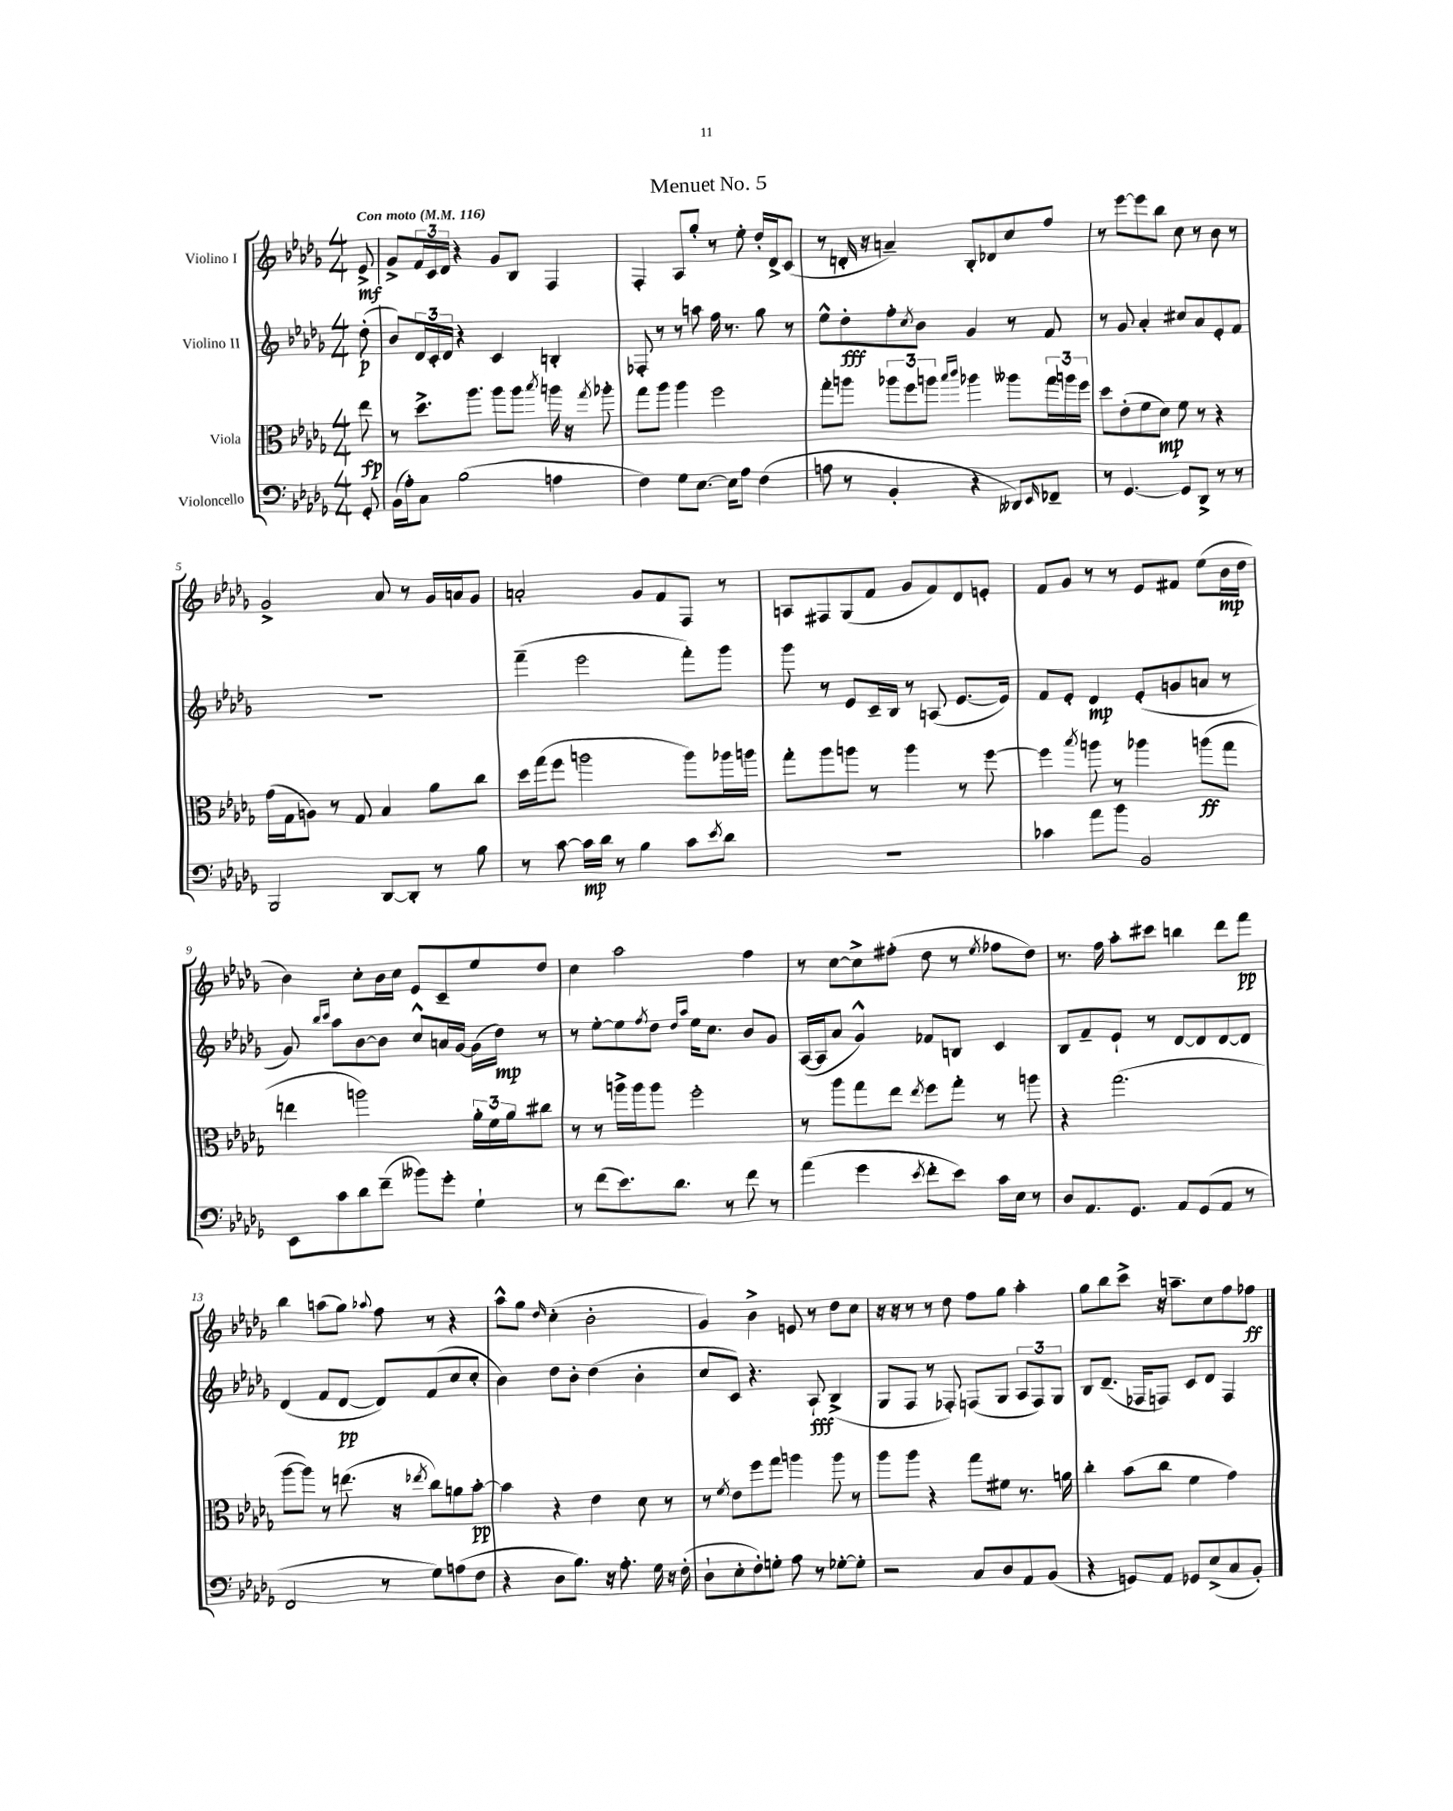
\header { title = "Menuet No. 5" }
<<
\new StaffGroup <<
\new Staff = "s0" \with { instrumentName = "Violino I" } {
    \clef treble \key des \major \numericTimeSignature \time 4/4 \partial 8 \tempo "Con moto" 4 = 116
    ees'8->\mf |
    ges'8-> \tuplet 3/2 { f'16 c'16 des'16 } r4 ges'8 bes8 f4 |
    f4-. aes8 ges''8-. r8 ees''8-. des''16-. des'16-> c'8( |
    r8 d'16-. r16 a'4--) bes8-. des'8 c''8 f''8 |
    r8 ees'''8~ ees'''8 bes''8 c''8 r8 bes'8 r8 |
    ges'2-> aes'8 r8 ges'16 a'16 ges'8 |
    a'2-. ges'8 f'8 f8 r8 |
    a8 fis8 ges8( f'8 ges'8 f'8) des'8 e'8-. |
    f'8 ges'8 r8 r8 ees'8 fis'8 ees''8( bes'16\mp des''16 |
    bes'4) c''8-. bes'16 c''16 ees'8 c'8-- ees''8 des''8 |
    c''4 aes''2 f''4 |
    r8 c''8~ c''8-> fis''8-.( des''8 r8 \acciaccatura { ees''8 } fes''8 des''8) |
    r8. f''16 aes''8-. cis'''8 b''4 des'''8 f'''8\pp |
    bes''4 a''8( ges''8) \appoggiatura { aes''8 } f''8 r8 r4 |
    aes''8-^ ges''8 \grace { des''16 } c''4-.( bes'2-. |
    ges'4) bes'4-> e'8 r8 des''8 c''8 |
    r16 r16 r8 r8 des''8 f''8 ges''8 aes''4-. |
    ges''8 bes''8 c'''8-> r16 a''8.-- c''8 f''8 fes''8\ff \bar "|." |
}
\new Staff = "s1" \with { instrumentName = "Violino II" } {
    \clef treble \key des \major \numericTimeSignature \time 4/4 \partial 8
    des''8-.\p( |
    bes'8) \tuplet 3/2 { des'16 c'16-. des'16 } r4 c'4 b4-. |
    fes8-. r8 r8 a''8 f''16 r8. ges''8 r8 |
    ees''8-^ des''8-.\fff f''8-. \acciaccatura { c''8 } bes'8 ges'4 r8 f'8 |
    r8 ges'8 aes'4-. cis''8 aes'8 ees'8-. f'8 |
    R1 |
    f'''4--( ees'''2 f'''8-.) ges'''8 |
    ges'''8 r8 ees'8 c'16-- bes16 r8 a8( ees'8.~ ees'16) |
    f'8 ees'8-. des'4\mp ees'8-.( g'8 a'8 r8 |
    ges'8) \grace { bes''16 c'''16 } aes''8 bes'8~ bes'8 c''8-^ a'16 ges'16~ ges'16( des''16\mp) r8 |
    r8 ees''8~-. ees''8 \acciaccatura { f''8 } des''8 \grace { des''16 aes''16 } ees''16 c''8. bes'8 ges'8 |
    aes16~( aes16 aes'8 ges'4-^) fes'8 b8 c'4 |
    bes8 f'8-- ees'8-! r8 des'8~ des'8 des'8~ des'8 |
    des'4( f'8 des'8~\pp des'8) f'8( c''8 c''8-. |
    bes'4) des''8 bes'8-. des''4( bes'4-. |
    c''8 c'8) r4. aes8-!\fff bes4->( |
    ges8 f8 r8 fes8-.) f8( ges8 \tuplet 3/2 { aes8 f8) ges8 } |
    bes8 des'8.--( fes16 f8) c'8 des'8 f4 \bar "|." |
}
\new Staff = "s2" \with { instrumentName = "Viola" } {
    \clef alto \key des \major \numericTimeSignature \time 4/4 \partial 8
    ees''8\fp |
    r8 des''8.-> aes''8. aes''8 aes''8 \acciaccatura { bes''8 } a''16 r16 \acciaccatura { ges''8 } aes''8-. |
    ges''8 aes''8 aes''4 f''2 |
    ges''8-. a''8 \tuplet 3/2 { aes''8 f''8 a''8 } \grace { bes''16 c'''16 } aes''4 aeses''8 \tuplet 3/2 { ges''16 a''16 f''16 } |
    des''8 ees'8-.( f'8 des'8\mp) f'8 r8 r4 |
    ges'16( ges16 a8) r8 ges8 bes4 aes'8 c''8 |
    des''16 ges''16( f''8 a''2 a''8) aes''16 a''16 |
    ges''8-. aes''8 a''8 r8 a''4 r8 f''8~ |
    f''4 \acciaccatura { bes''8 } a''8 r8 aes''4 a''8\ff( ges''8 |
    e''4 a''2) \tuplet 3/2 { aes'16-. f'16 aes'16 } cis''8 |
    r8 r8 a''16-> a''16 a''8 f''2-. |
    r8 aes''8 ges''8 ees''8 \acciaccatura { ees''8 } f''8 ges''8-. r8 a''8 |
    r4 ges''2.( |
    aes''8~ aes''8) r8 e''8.( r16 \acciaccatura { ees''8 } c''8) a'8 bes'8~-.\pp |
    bes'4 r4 ees'4 des'8 r8 |
    r8 \acciaccatura { f'8 } ees'8 f''8 ges''8 a''4 a''8 r8 |
    aes''8 aes''8 r4 ges''8 fis'8 r8. a'16 |
    c''4-. bes'8( c''8 f'4 ges'4) \bar "|." |
}
\new Staff = "s3" \with { instrumentName = "Violoncello" } {
    \clef bass \key des \major \numericTimeSignature \time 4/4 \partial 8
    ges,8-. |
    bes,16( aes16-.) c8 bes2( a4 |
    f4) ges8 ees8.~ ees16 aes8 f4( |
    a8 r8 bes,4-. r4 deses,8) \grace { ees,16 } fes,8-- |
    r8 ges,4.~ ges,8 des,8-> r8 r8 |
    bes,,2 des,8~ des,8-. r8 bes8 |
    r8 c'8~ c'16\mp des'16 r8 bes4 c'8 \acciaccatura { ees'8 } des'8 |
    R1 |
    ces'4 aes'8 bes'8 bes,2 |
    ees,8 c'8 des'8 f'8--( beses'8) ges'8-. ges4-! |
    r8 f'8( ees'8.) des'8. r8 f'8 r8 |
    aes'4( ges'4 \acciaccatura { ees'8 } f'8-. ees'8) c'16 ees16 r8 |
    des8 aes,8. ges,8. aes,8 ges,8( aes,8 r8 |
    f,2 r8 ges8) a8( f8 |
    r4 des8 bes8.) r16 aes8.-. ges16 r16 f16-.( |
    des8-! ees8-. f8-.) g8-. aes8 r8 ges8~-. ges8-. |
    r2 c8 des8 aes,8 bes,8( |
    r4 g,8) aes,8 ges,8 ees8->( c8 bes,8-.) \bar "|." |
}
>>
>>
